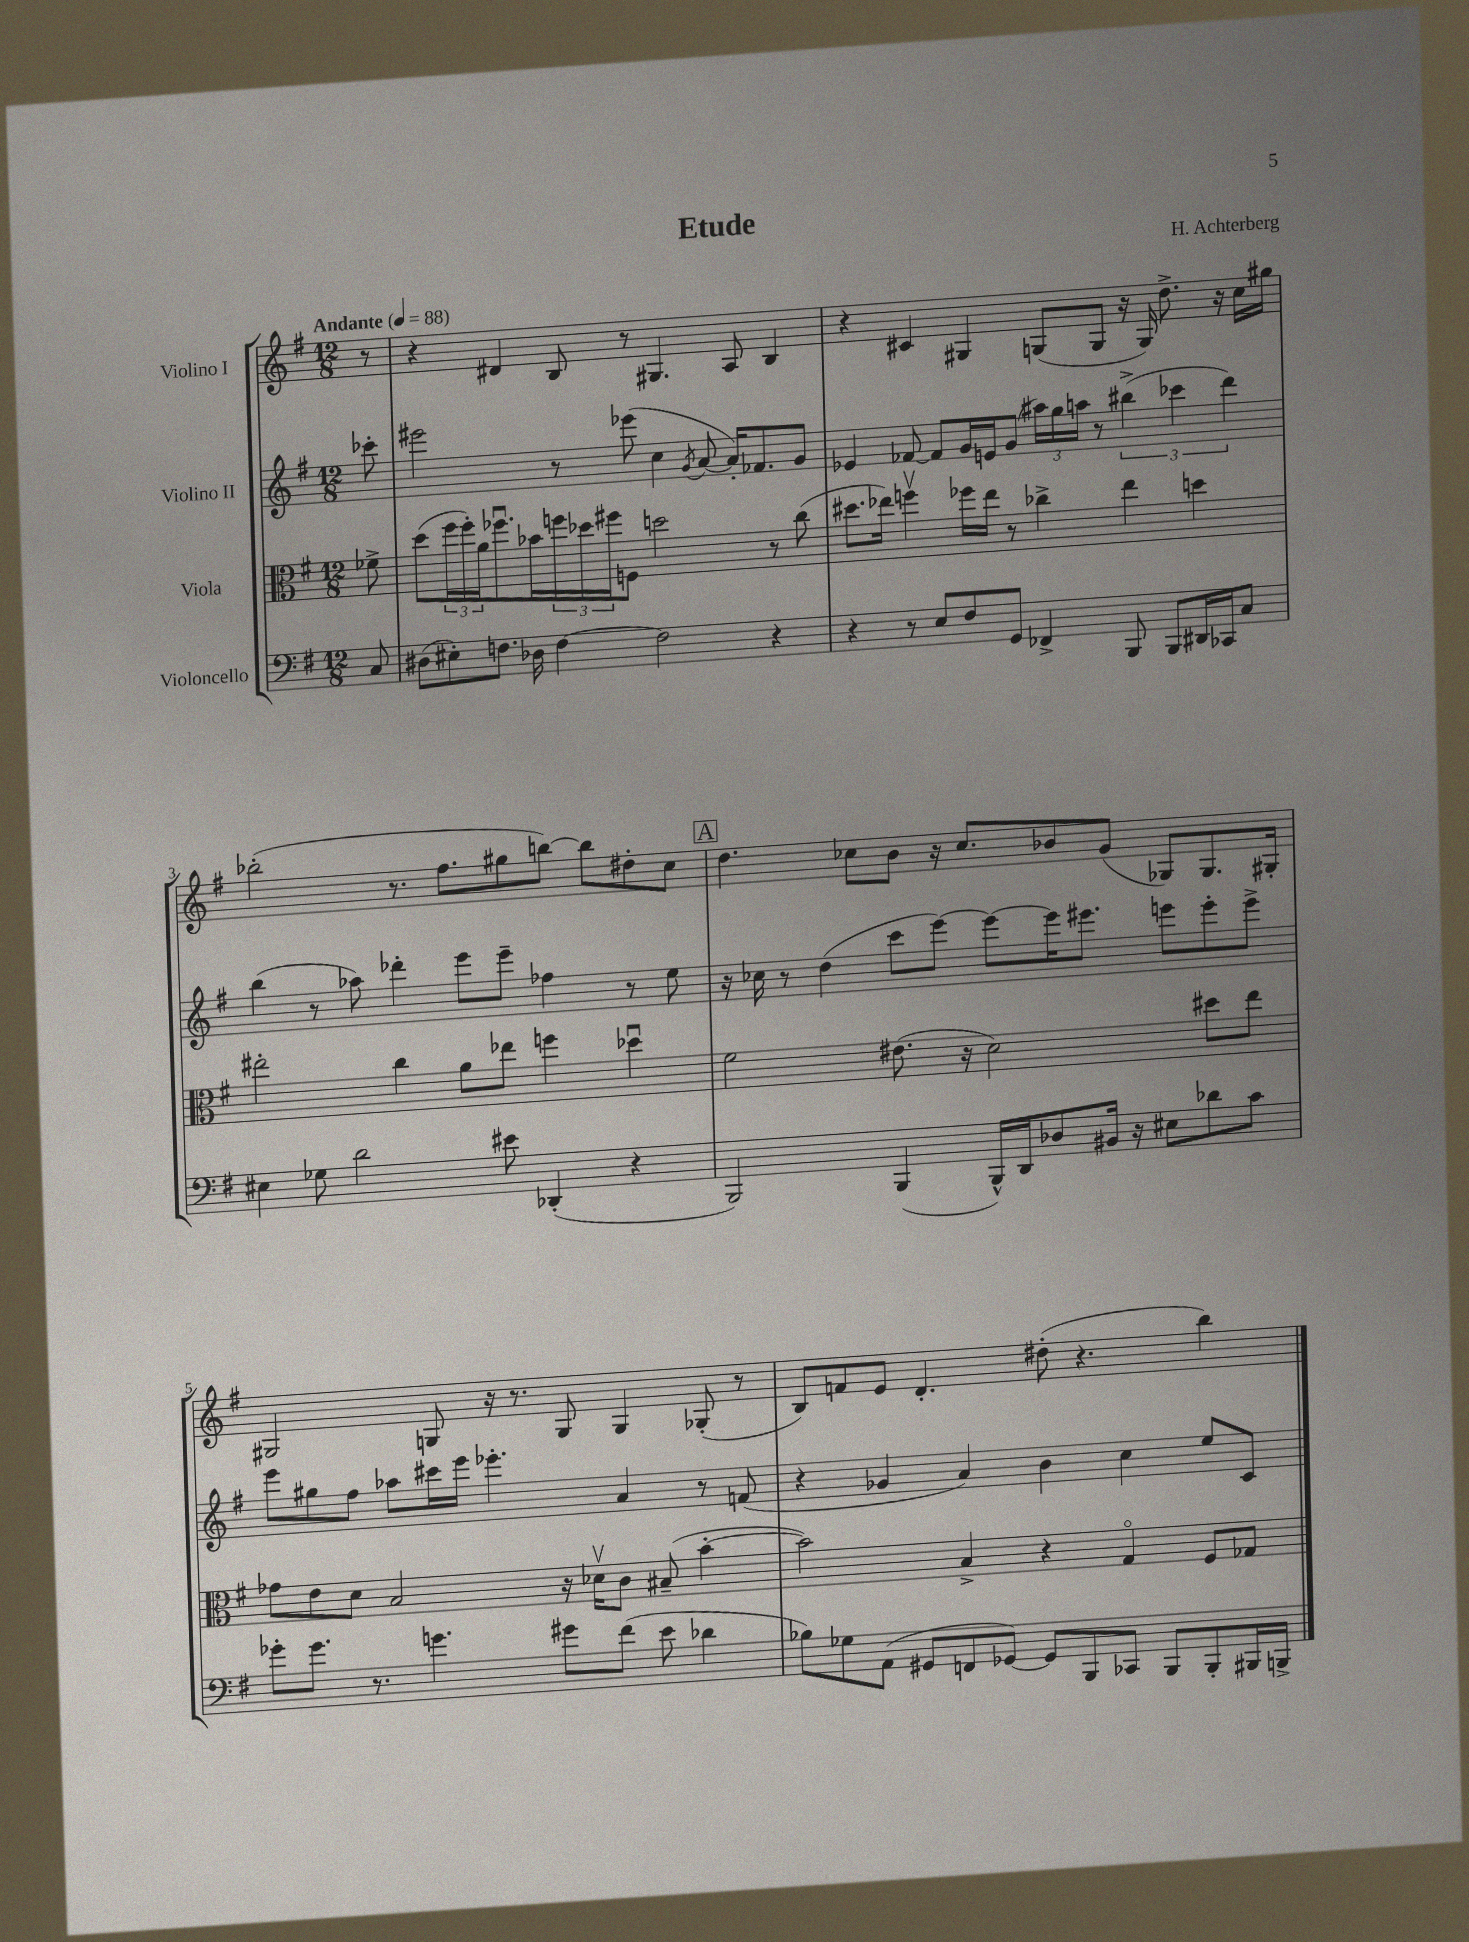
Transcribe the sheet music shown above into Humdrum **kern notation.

**kern	**kern	**kern	**kern
*part4	*part3	*part2	*part1
*staff4	*staff3	*staff2	*staff1
*I"Violoncello	*I"Viola	*I"Violino II	*I"Violino I
*clefF4	*clefC3	*clefG2	*clefG2
*k[f#]	*k[f#]	*k[f#]	*k[f#]
*M12/8	*M12/8	*M12/8	*M12/8
*MM88	*MM88	*MM88	*MM88
=	=	=	=
!	!	!	!LO:TX:a:B:t=Andante
8C/	8f-X^\	8ccc-X'\	8r
=1	=1	=1	=1
(8D#X\L	(8dd\L	2eee#X\	4r
8E#X'\)	24ff#\L	.	.
.	24ff#'\)	.	.
.	24a\J	.	.
8.Fn\J	8.ff-Xu\	.	4d#X/
16D-X\	16b-X\L	.	.
[4F\	24ffn\	8r	8B/
.	24dd-X\	.	.
.	24ff#X\J	.	.
.	8Fn\J	(8eee-X\	8r
2F\]	2ddn\	4cc\	4.G#X/
.	.	8qg/	.
.	.	[8a/	.
.	.	16a'/KL])	8A/
.	.	8.f-X/	.
4r	8r	.	4B/
.	(8cc\	8g/J	.
=2	=2	=2	=2
4r	8.dd#X\L	4e-X/	4r
.	16ee-X\Jk)	.	.
8r	4ffnv\	[8f-X/	4c#X/
8E/L	.	8f-/L]	.
8F#/	16ff-X\LL	16g/L	4G#X/
.	16ee-\JJ	16en/J	.
8GG/J	8r	(8g/J	.
4FF-X^/	4cc-X^\	24aa#X\LL)	(8Gn/L
.	.	24gg\	.
.	.	24aan\JJ	.
.	.	8r	8G/J
8BBB/	4ee-\	(6bb#X^\	16r
.	.	.	16G/)
8BBB/L	.	.	8.dd^\
.	.	6ccc-X\	.
16DD#X/L	4ddn\	.	.
16CC-X/J	.	.	16r
.	.	6ddd\)	.
8C/J	.	.	16cc\LL
.	.	.	16gg#X\JJ
!!LO:LB:g=z
=3	=3	=3	=3
4E#X\	2ee#X'\	(4bb\	(2bb-X'\
8G-X\	.	8r	.
2d\	.	8aa-X\)	.
.	4cc\	4ddd-X'\	8.r
.	.	.	8.ff#\L
.	8a\L	8eee\L	.
8e#X\	8ee-X\J	8eee~\J	8gg#X\
(4DD-X'/	4ffn\	4ff-X\	[8bbn\J)
.	.	.	8bb\L]
4r	4dd-Xu\	8r	8dd#X'\
.	.	8ee\	8cc\J
!!LO:REH:place=s1:t=A
=4	=4	=4	=4
2BBB/)	2f#\	16r	4.dd\
.	.	16cc-X\	.
.	.	8r	.
.	.	(4dd\	.
.	.	.	8cc-X\L
(4BBB/	(8.e#X\	8ccc\L	8b\J
.	.	[8eee\J)	16r
.	16r	.	8.cc-/L
16BBB^^/LL)	2d\)	8eee\L_	.
16DD/J	.	.	.
8D-X/	.	16eee\K]	8b-X/
.	.	8.eee#X\J	.
16BB#X/Jk	.	.	(8g/J
16r	.	.	.
8E#X\L	.	8eeen\L	8G-X/L)
8d-X\	8dd#X\L	8eee'\	8.G-/
8c\J	8ee\J	8eee^\J	.
.	.	.	16G#X'/Jk
!!LO:LB:g=z
=5	=5	=5	=5
8g-X'\L	8g-X\L	8eee\L	2G#X/
8.g-\J	8e\	8gg#X\	.
.	8d\J	8ff#\J	.
8.r	.	.	.
.	2B/	8aa-X\L	.
4.gn\	.	16ccc#X\L	8Gn/
.	.	16eee\JJ	.
.	.	4.eee-X'\	16r
.	.	.	8.r
8g#X\L	16r	.	8G/
.	16d-Xv\KL	.	.
(8f#\J	8c\J	4a/	4G/
8e\	(8B#X~/	.	.
4d-X\	[4b'\	8r	(8G-X'/
.	.	(8fn/	8r
=6	=6	=6	=6
8B-X\L)	2b\])	4r	8B/L)
8G-X\	.	.	8fn/
(8AA\J	.	4g-X/	8e/J
8GG#X/L	.	.	4.d'/
8FFn/	4B^/	4a/)	.
[8GG-X/J)	.	.	.
8GG-/L]	4r	4b\	(8dd#X'\
8BBB/	.	.	4.r
8CC-X/J	4G/	4cc\	.
8BBB/L	.	.	.
8BBB'/	8F#/L	8ee/L	4bb\)
16BBB#X/L	8G-X/J	8c/J	.
16BBBn^/JJ	.	.	.
==	==	==	==
*-	*-	*-	*-
